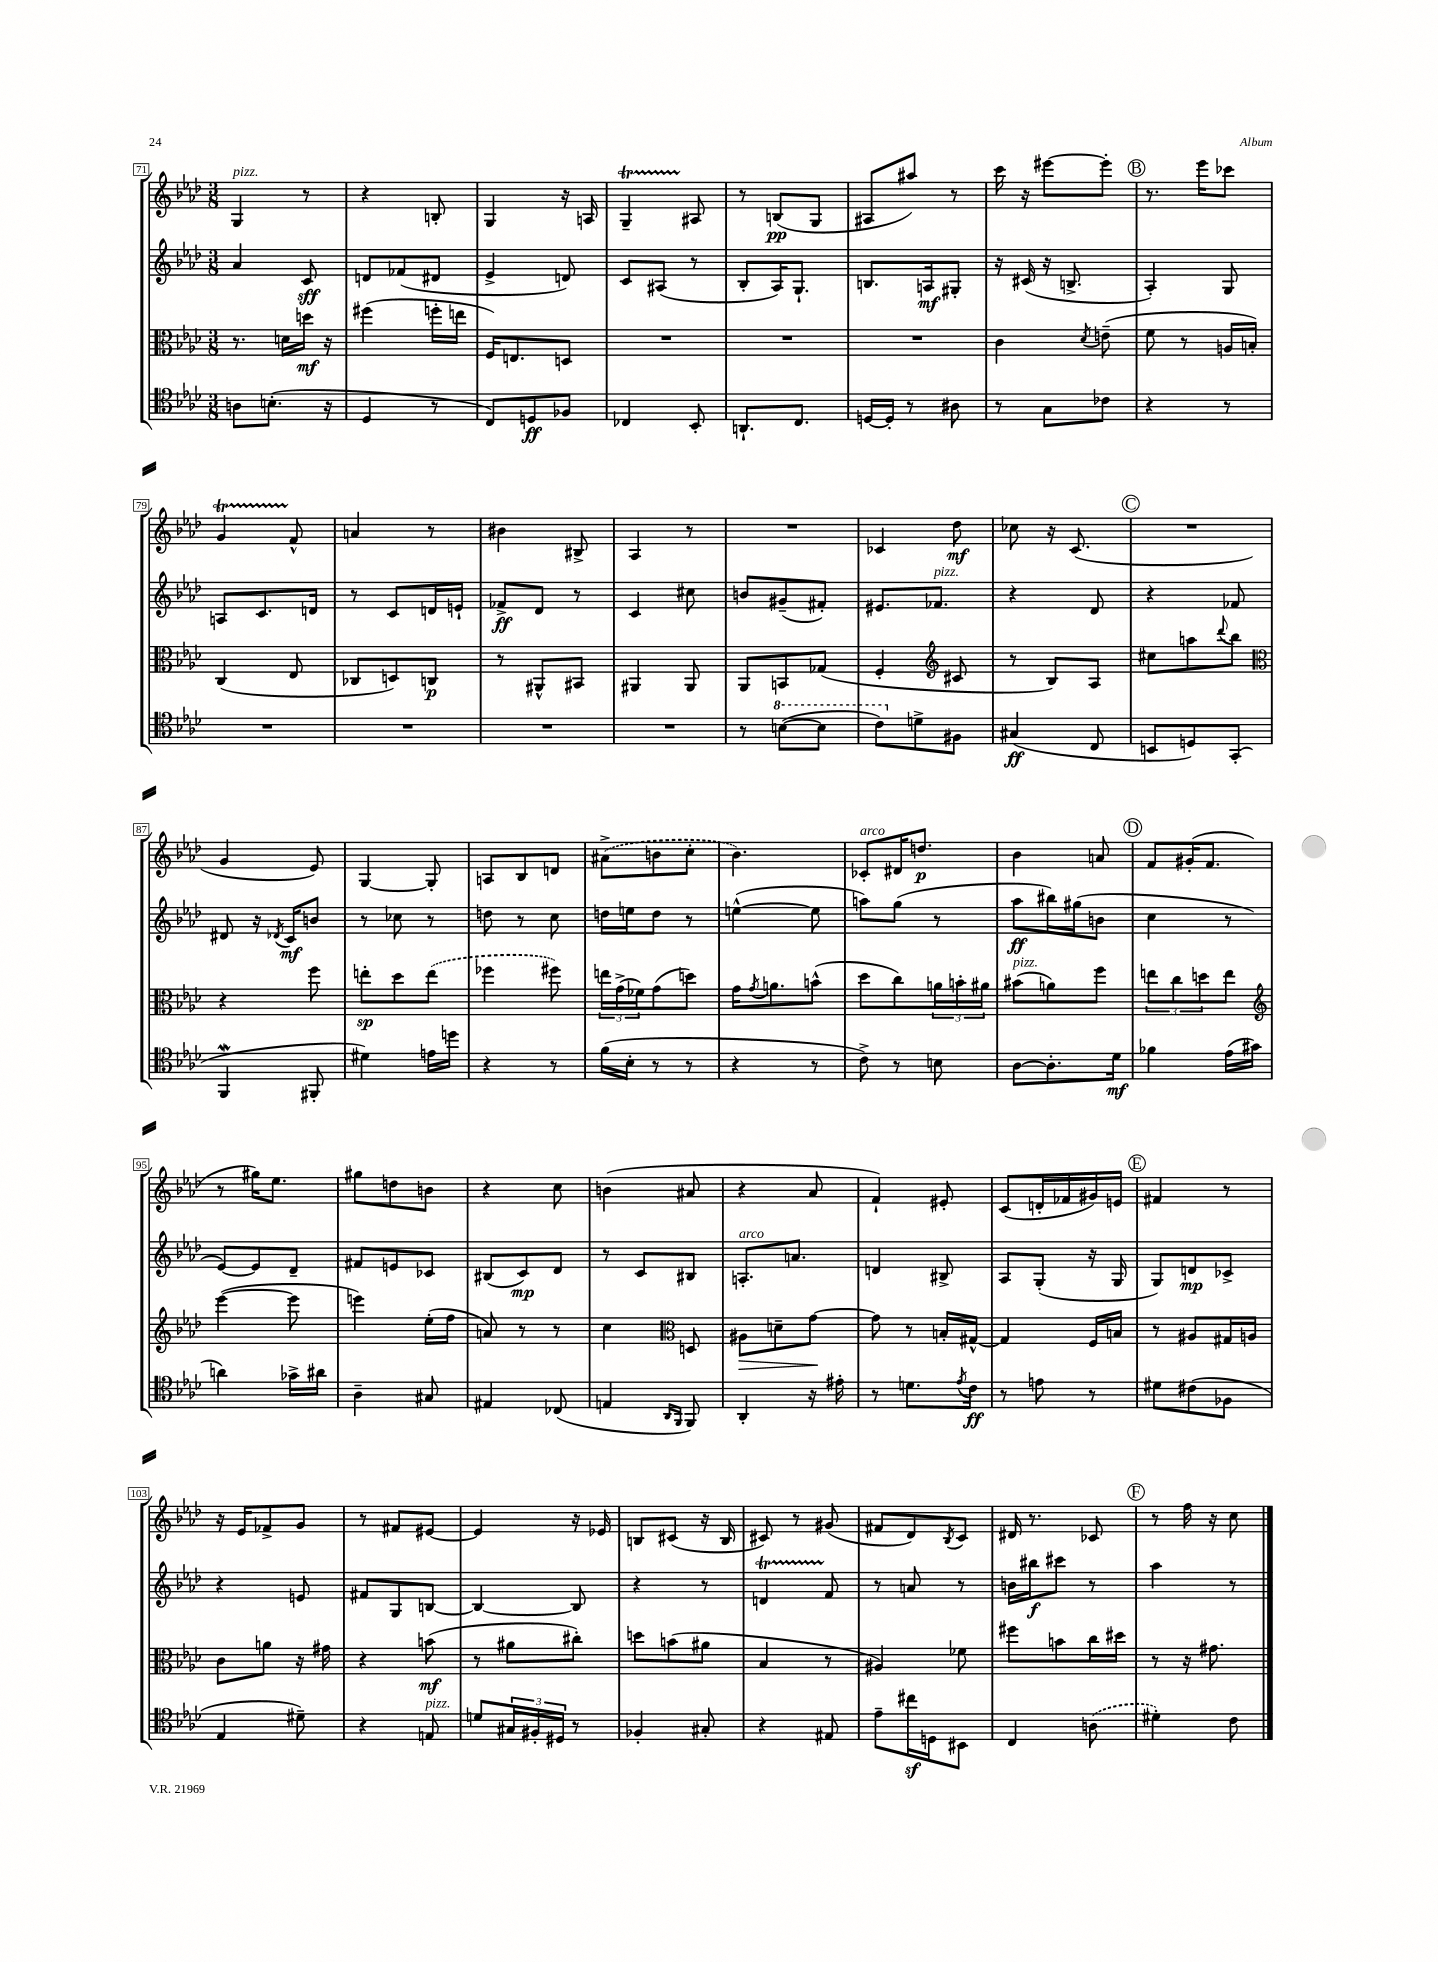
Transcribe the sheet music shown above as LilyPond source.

<<
\new StaffGroup <<
\new Staff = "s0" {
    \clef treble \key aes \major \numericTimeSignature \time 3/8
    g4^\markup { \italic "pizz." } r8 |
    r4 b8-. |
    g4 r16 a16 |
    g4--\startTrillSpan ais8\stopTrillSpan |
    r8 b8\pp( g8 |
    ais8 ais''8) r8 |
    c'''16 r16 eis'''8~ eis'''8-. |
    \mark \markup { \circle "B" } r8. ees'''16 ces'''8 |
    g'4\startTrillSpan f'8-^\stopTrillSpan |
    a'4 r8 |
    bis'4 bis8-> |
    aes4 r8 |
    R4. |
    ces'4 des''8\mf |
    ces''8 r16 c'8.( |
    \mark \markup { \circle "C" } R4. |
    g'4 ees'8) |
    g4~ g8-. |
    a8 bes8 d'8 |
    \once \slurDashed ais'8->( b'8 c''8-. |
    bes'4.) |
    ces'8-.^\markup { \italic "arco" } dis'16 d''8.\p |
    bes'4 a'8 |
    \mark \markup { \circle "D" } f'8 gis'16-.( f'8. |
    r8 gis''16) ees''8. |
    gis''8 d''8 b'8 |
    r4 c''8 |
    b'4( ais'8 |
    r4 aes'8 |
    f'4-!) eis'8-. |
    c'8( d'16-. fes'16 gis'16) e'16 |
    \mark \markup { \circle "E" } fis'4 r8 |
    r16 ees'16 fes'8-> g'8 |
    r8 fis'8 eis'8~ |
    eis'4 r16 ees'16 |
    b8 cis'8( r16 b16 |
    cis'8) r8 gis'8( |
    fis'8 des'8) \acciaccatura { bes8 } c'8 |
    dis'16 r8. ces'8 |
    \mark \markup { \circle "F" } r8 f''16 r16 c''8 \bar "|." |
}
\new Staff = "s1" {
    \clef treble \key aes \major \numericTimeSignature \time 3/8
    aes'4 c'8\sff |
    d'8 fes'8( dis'8 |
    ees'4-> d'8) |
    c'8 ais8( r8 |
    bes8-. aes16) g8.-! |
    b8. a16\mf gis8-. |
    r16 cis'16( r16 b8.-> |
    \mark \markup { \circle "B" } aes4-.) g8 |
    a8 c'8. d'16 |
    r8 c'8 d'16 e'16-! |
    fes'8->\ff des'8 r8 |
    c'4 cis''8 |
    b'8 gis'8--( fis'8-.) |
    eis'8. fes'8.^\markup { \italic "pizz." } |
    r4 des'8 |
    \mark \markup { \circle "C" } r4 fes'8 |
    dis'8 r16 \acciaccatura { des'8 } c'16\mf b'8 |
    r8 ces''8 r8 |
    d''8 r8 c''8 |
    d''16 e''16 d''8 r8 |
    e''4~-^( e''8 |
    a''8) g''8( r8 |
    aes''8\ff bis''16) gis''16( b'8 |
    \mark \markup { \circle "D" } c''4 r8 |
    ees'8~) ees'8 des'8-- |
    fis'8 e'8 ces'8 |
    bis8( c'8\mp) des'8 |
    r8 c'8 bis8 |
    a8.-.^\markup { \italic "arco" } a'8. |
    d'4 bis8-> |
    aes8 g8-.( r16 g16 |
    \mark \markup { \circle "E" } g8) d'8\mp ces'8-> |
    r4 e'8 |
    fis'8 g8 b8~ |
    b4~ b8 |
    r4 r8 |
    d'4\startTrillSpan f'8\stopTrillSpan |
    r8 a'8 r8 |
    b'16 bis''16\f cis'''8 r8 |
    \mark \markup { \circle "F" } aes''4 r8 \bar "|." |
}
\new Staff = "s2" {
    \clef alto \key aes \major \numericTimeSignature \time 3/8
    r8. d'16 d''16\mf r16 |
    fis''4( f''16-. e''16 |
    f16) e8. d8 |
    R4. |
    R4. |
    R4. |
    c'4 \acciaccatura { des'8 } e'8--( |
    \mark \markup { \circle "B" } f'8 r8 a16 b16-.) |
    c4( ees8 |
    ces8 d8) c8\p |
    r8 ais,8-^ bis,8 |
    ais,4 ais,8 |
    aes,8 b,8 ges8( |
    f4-. \clef treble cis'8 |
    r8 bes8) aes8 |
    \mark \markup { \circle "C" } cis''8 a''8 \appoggiatura { des'''8 } bes''8 |
    \clef alto r4 f''8 |
    e''8-.\sp des''8 \once \slurDashed e''8( |
    fes''4 fis''8) |
    \tuplet 3/2 { e''16 g'16->( fes'16) } g'8( d''8) |
    g'16 \acciaccatura { g'8 } a'8. b'8-^( |
    des''8 c''8) \tuplet 3/2 { a'16 b'16-. ais'16 } |
    bis'8^\markup { \italic "pizz." }( a'8) f''8 |
    \mark \markup { \circle "D" } \tuplet 3/2 { e''8 c''8 d''8 } e''8 |
    \clef treble ees'''4~( ees'''8 |
    e'''4) ees''16-.( f''16 |
    a'8) r8 r8 |
    c''4 \clef alto d8 |
    ais8\> d'8-- g'8~\! |
    g'8 r8 b16-. gis16~-^ |
    gis4 f16 b16 |
    \mark \markup { \circle "E" } r8 ais8 gis16 a16 |
    c'8 a'8 r16 gis'16 |
    r4 b'8\mf( |
    r8 ais'8 cis''8-.) |
    d''8 b'8( ais'8 |
    bes4 r8 |
    ais4) fes'8 |
    fis''8 b'8 c''16 dis''16 |
    \mark \markup { \circle "F" } r8 r16 gis'8. \bar "|." |
}
\new Staff = "s3" {
    \clef tenor \key aes \major \numericTimeSignature \time 3/8
    a8 b8.-.( r16 |
    des4 r8 |
    c8) d8\ff fes8 |
    ces4 bes,8-. |
    a,8.-! c8. |
    d16~ d16-. r8 ais8 |
    r8 g8 ces'8 |
    \mark \markup { \circle "B" } r4 r8 |
    R4. |
    R4. |
    R4. |
    R4. |
    r8 \ottava #1 b'8~( b'8 |
    c''8) \ottava #0 d'8-> fis8 |
    gis4\ff( c8 |
    \mark \markup { \circle "C" } b,8 d8) g,8-.( |
    f,4\mordent fis,8-. |
    dis'4) e'16 d''16 |
    r4 r8 |
    f'16( bes16-. r8 r8 |
    r4 r8 |
    c'8->) r8 b8 |
    aes8~ aes8.-. des'16\mf |
    \mark \markup { \circle "D" } fes'4 ees'16( gis'16 |
    a'4) ges'16-> ais'16 |
    aes4-- gis8 |
    eis4 ces8( |
    e4 \grace { aes,16 f,16 } f,8) |
    aes,4-. r16 eis'16-. |
    r8 d'8. \acciaccatura { ees'8 } c'16\ff |
    r8 e'8 r8 |
    \mark \markup { \circle "E" } dis'8 cis'8( fes8 |
    ees4 dis'8--) |
    r4 e8^\markup { \italic "pizz." } |
    d'8 \tuplet 3/2 { gis16 fis16-. dis16 } r8 |
    fes4-. gis8-. |
    r4 eis8 |
    ees'8-- cis''16\sf d16 bis,8 |
    c4 \once \slurDashed a8( |
    \mark \markup { \circle "F" } dis'4-.) c'8 \bar "|." |
}
>>
>>
\layout { \context { \Score currentBarNumber = #71 \override BarNumber.stencil = #(make-stencil-boxer 0.1 0.3 ly:text-interface::print) } }
